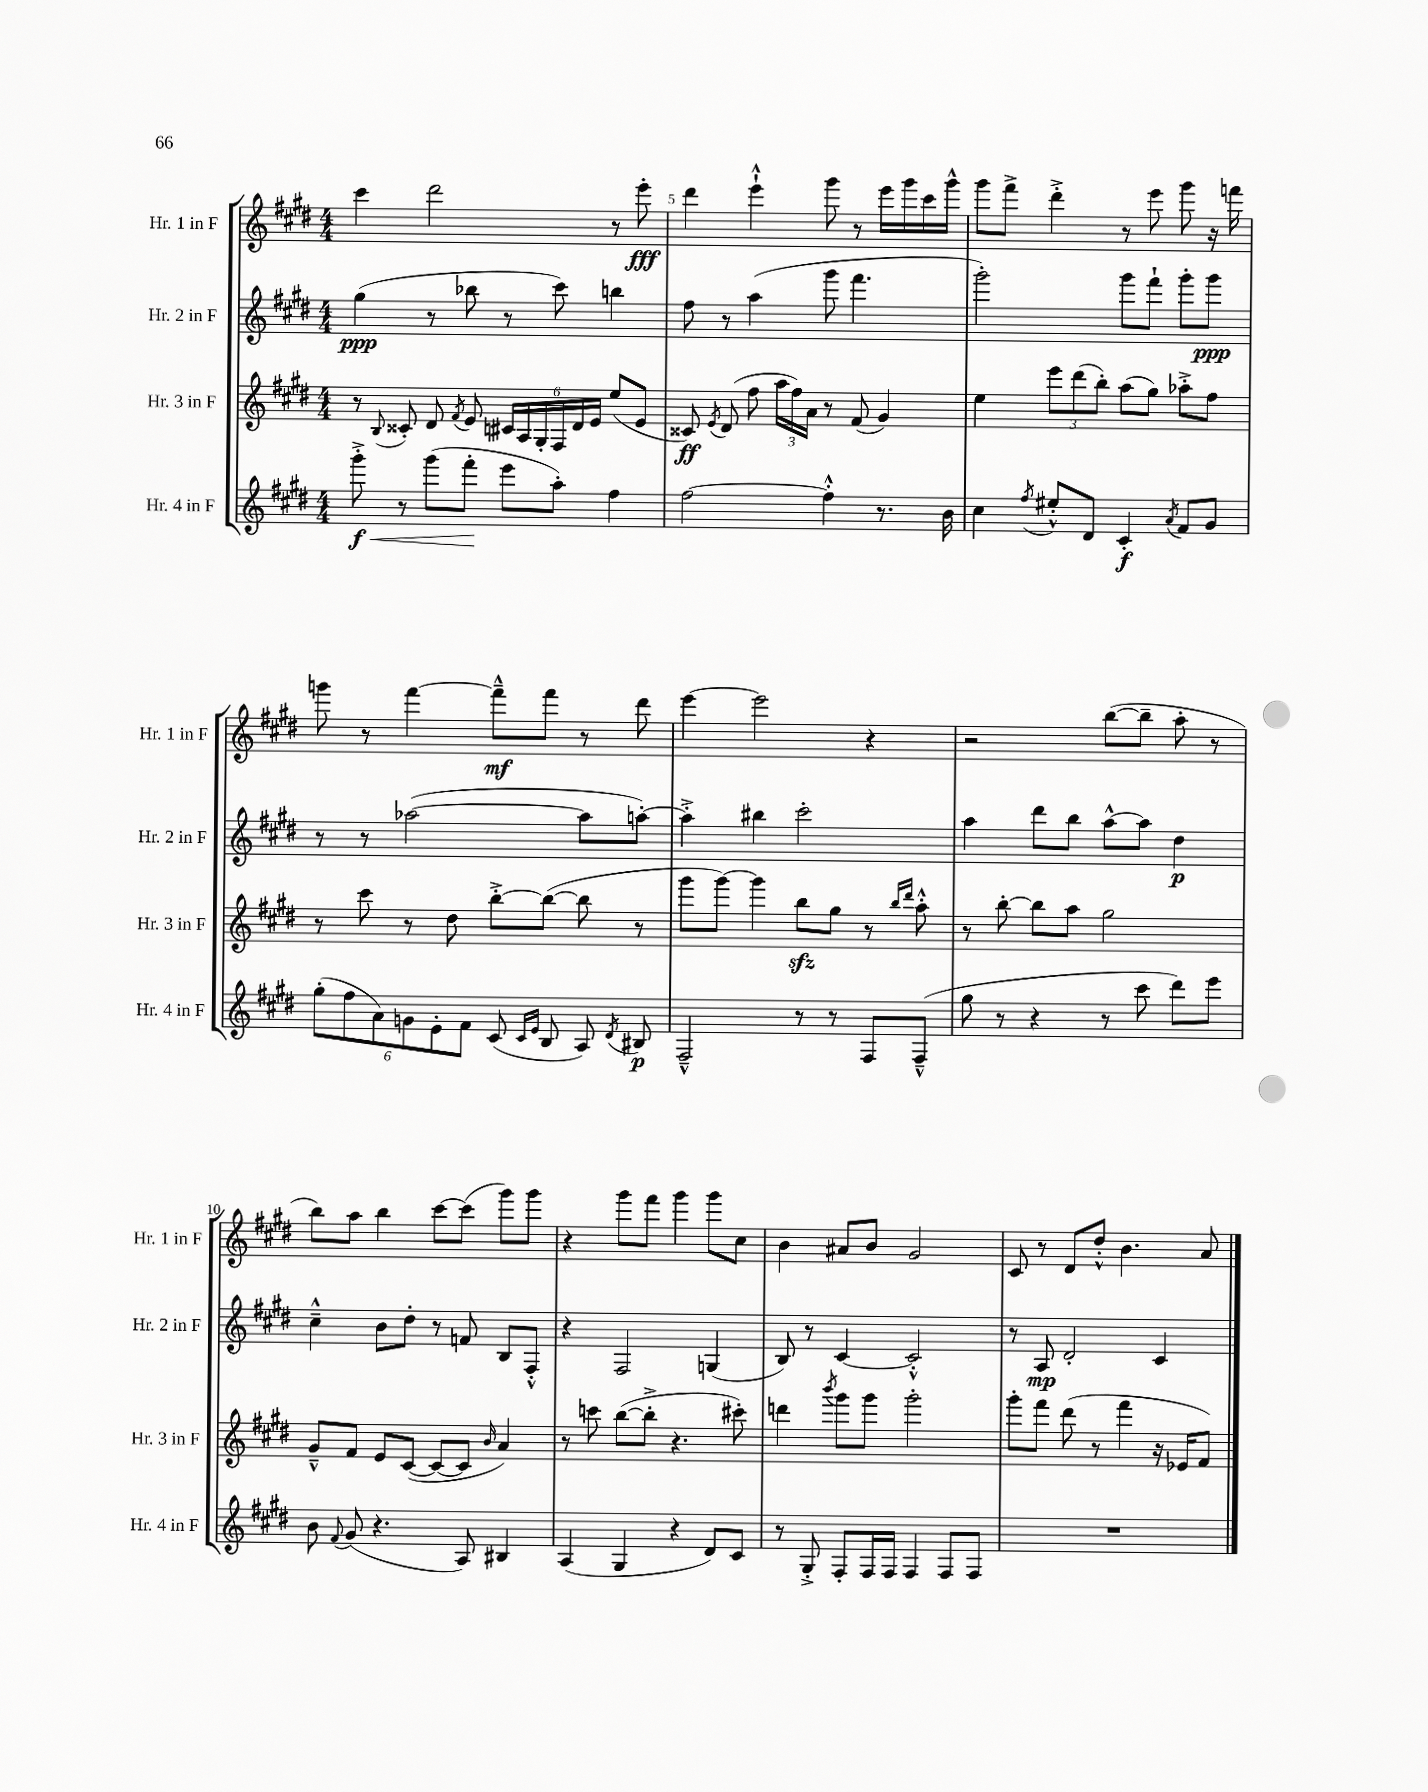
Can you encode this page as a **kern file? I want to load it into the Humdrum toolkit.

**kern	**kern	**kern	**kern
*staff4	*staff3	*staff2	*staff1
*clefG2	*clefG2	*clefG2	*clefG2
*k[f#c#g#d#]	*k[f#c#g#d#]	*k[f#c#g#d#]	*k[f#c#g#d#]
*M4/4	*M4/4	*M4/4	*M4/4
8ggg#'^	8r	(4gg#	4ccc#
.	8qqB	.	.
8r	8c##'	.	.
(8ggg#	8d#	8r	2ddd#
.	8qf#	.	.
8fff#'	8e	8bb-	.
8eee	24c#	8r	.
.	24A	.	.
.	24G#'	.	.
8aa')	24F#	8ccc#)	.
.	24d#	.	.
.	24e	.	.
4ff#	(8ee	4bb	8r
.	8e	.	8eee'
=	=	=	=
[2ff#	8c##)	8ff#	4ddd#
.	8qe	.	.
.	(8d#	8r	.
.	8ff#	(4aa	4eee`^^
.	24aa	.	.
.	24ff#)	.	.
.	24a	.	.
4ff#'^^]	8r	8ggg#	8ggg#
.	(8f#	4.fff#	8r
8.r	4g#)	.	16eee
.	.	.	16ggg#
.	.	.	16ccc#
16b	.	.	16ggg#^^
=	=	=	=
4cc#	4ee	2ggg#')	8ggg#
.	.	.	8fff#^
8qff#	.	.	.
8ee#'^^	12eee	.	4ddd#'^
.	(12ddd#	.	.
8d#	.	.	.
.	12bb')	.	.
4c#'	(8aa	8ggg#	8r
.	8gg#)	8fff#`	8eee
8qa	.	.	.
8f#	8aa-'^	8ggg#'	8ggg#
8g#	8ff#	8ggg#	16r
.	.	.	16fff
=	=	=	=
(12gg#'	8r	8r	8ggg
12ff#	.	.	.
.	8ccc#	8r	8r
12a)	.	.	.
12g	8r	([2aa-	[4fff#
12e'	.	.	.
.	8dd#	.	.
12f#	.	.	.
(8c#	[8bb'^	.	8fff#~^^]
16qqc#	.	.	.
16qqe	.	.	.
8B	(8bb_	.	8fff#
8A)	8bb]	8aa-]	8r
8qd#	.	.	.
8B#	8r	[8aa')	8ddd#
=	=	=	=
2F#~^^	8ggg#	4aa'^]	[4eee
.	[8ggg#)	.	.
.	4ggg#]	4bb#	2eee]
8r	8bb	2ccc#'	.
8r	8gg#	.	.
8F#	8r	.	4r
.	16qqbb	.	.
.	16qqddd#	.	.
(8F#~^^	8aa'^^	.	.
=	=	=	=
8gg#	8r	4aa	2r
8r	[8bb'	.	.
4r	8bb]	8ddd#	.
.	8aa	8bb	.
8r	2gg#	[8aa^^	([8bb
8ccc#	.	8aa]	8bb~]
8ddd#)	.	4dd#	8aa'
8eee	.	.	8r
=	=	=	=
8b	8g#~^^	4cc#~^^	8bb)
8qqf#	.	.	.
(8g#	8f#	.	8aa
4.r	8e	8b	4bb
.	([8c#	8dd#'	.
.	8c#_	8r	[8ccc#
8A)	8c#]	8f	(8ccc#]
.	16qqb	.	.
4B#	4a)	8B	8ggg#)
.	.	8F#'^^	8ggg#
=	=	=	=
(4A	8r	4r	4r
.	8ccc	.	.
4G#	([8bb	2F#	8ggg#
.	8bb'^]	.	8fff#
4r	4.r	.	4ggg#
8d#)	.	(4G	8ggg#
8c#	8ccc#')	.	8cc#
=	=	=	=
8r	4ddd	8B)	4b
8G#'^	.	8r	.
.	8qbbb	.	.
8F#'	8ggg#	[4c#	8a#
16F#	8ggg#	.	8b
16F#	.	.	.
4F#	2ggg#'	2c#'^^]	2g#
8F#	.	.	.
8F#	.	.	.
=	=	=	=
1r	8ggg#'	8r	8c#
.	8fff#	8A	8r
.	(8ddd#	2d#'	8d#
.	8r	.	8dd#'^^
.	4fff#	.	4.b
.	16r	4c#	.
.	16e-	.	.
.	8f#)	.	8a
==	==	==	==
*-	*-	*-	*-
